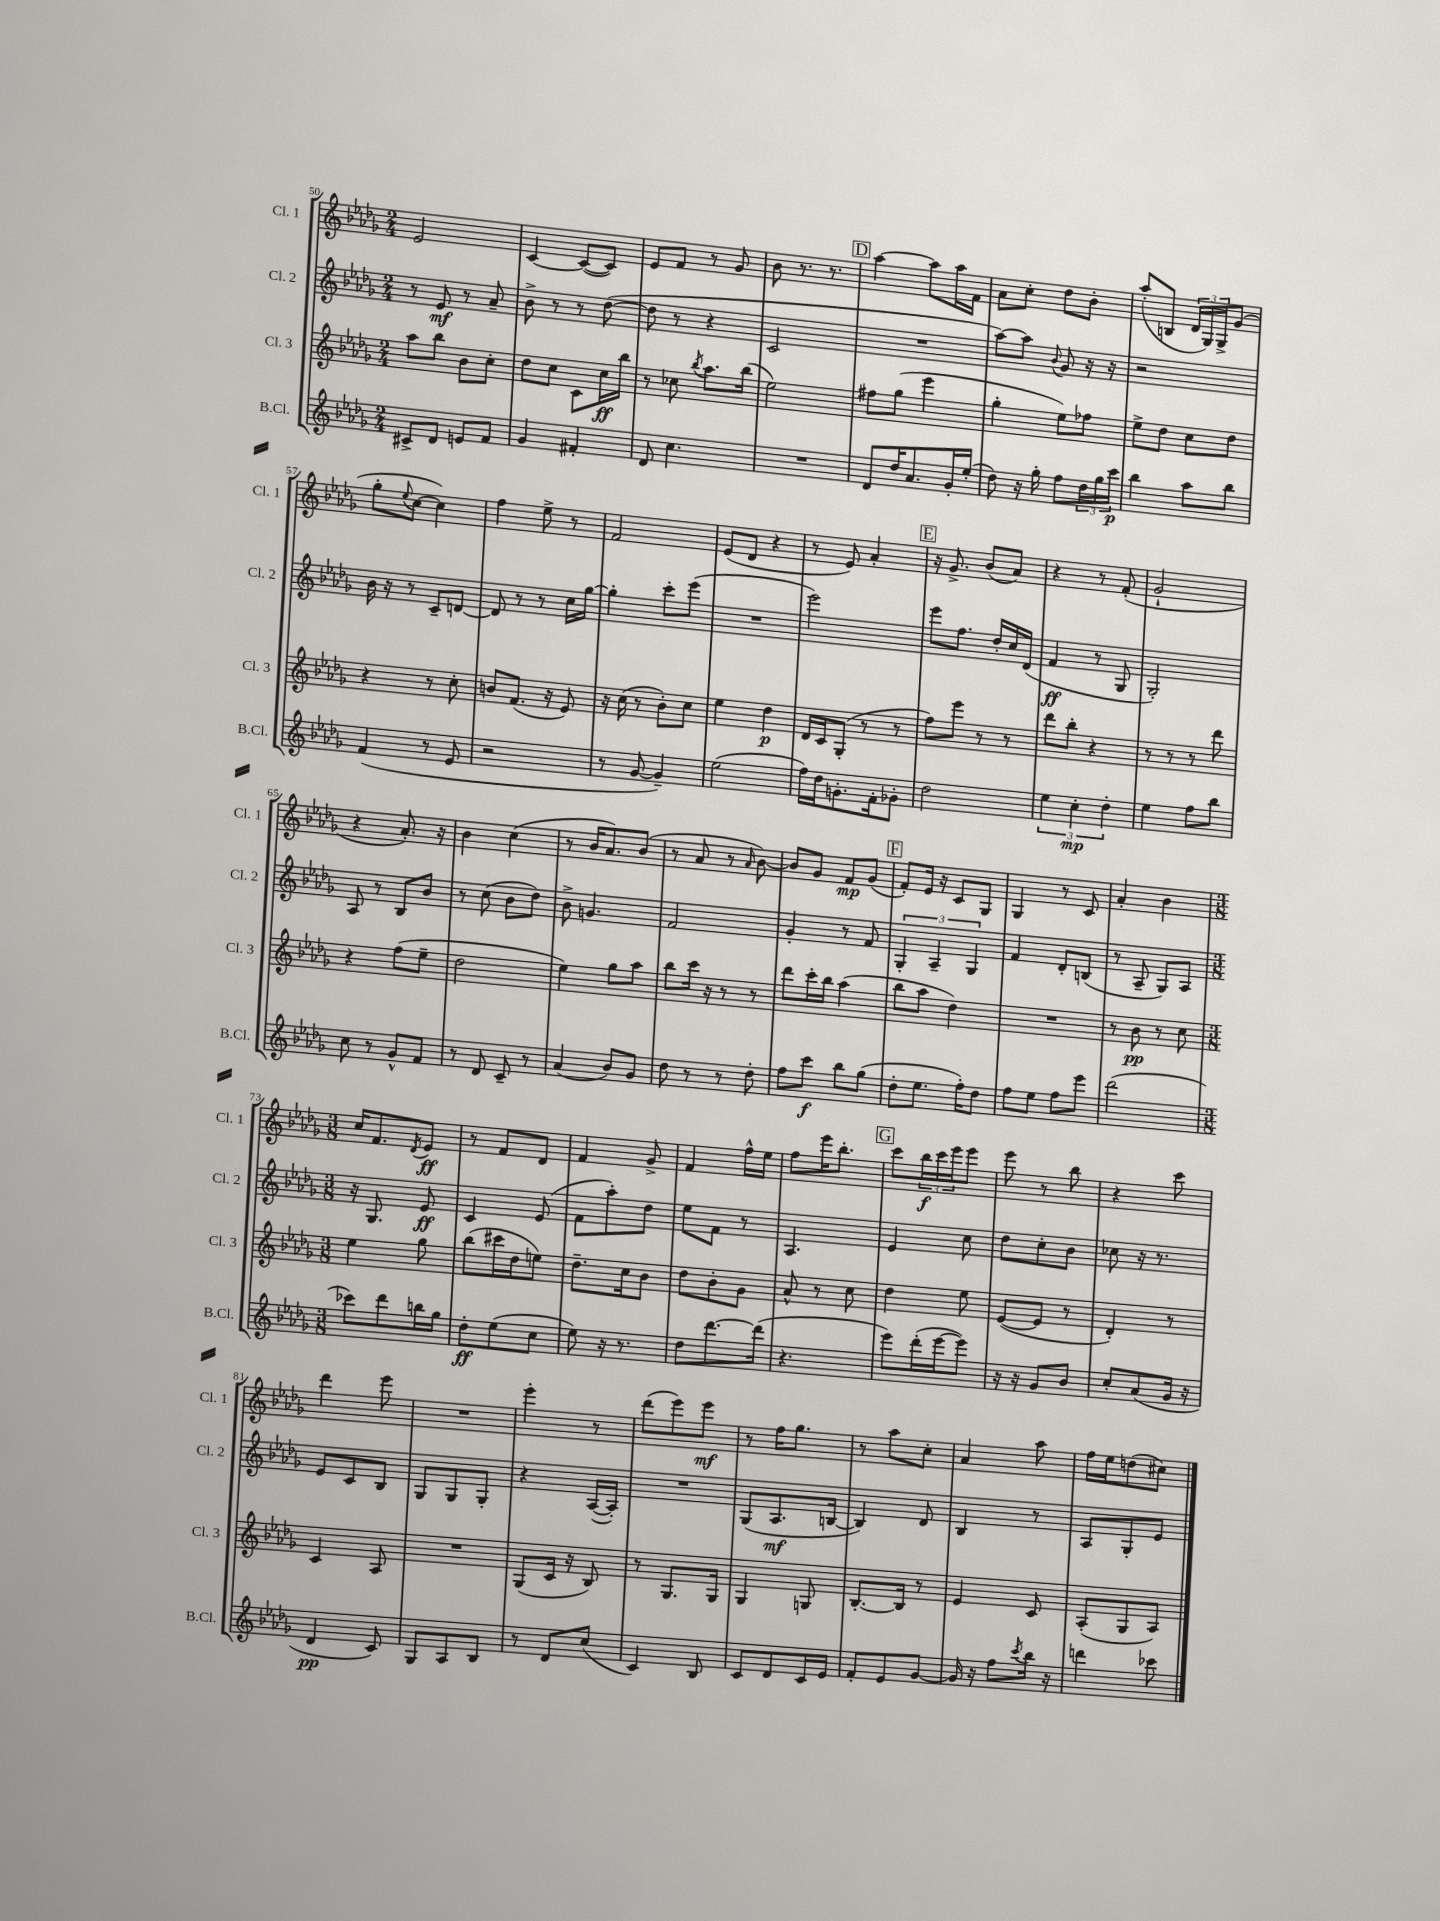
<<
\new StaffGroup <<
\new Staff = "s0" \with { instrumentName = "Cl. 1" shortInstrumentName = "Cl. 1" } {
    \clef treble \key des \major \numericTimeSignature \time 2/4
    ees'2 |
    c'4~ c'8~( c'8) |
    ees'8 f'8 r8 ges'8 |
    bes'8 r8. r8. |
    \mark \markup { \box "D" } aes''4~ aes''8 aes''16 f'16 |
    aes'8 c''8-. des''8 bes'8-. |
    aes''8-.( b8 \tuplet 3/2 { des'16 ges16) ges16-> } ges'8( |
    ges''8-. \appoggiatura { ees''8 } c''8~ c''4) |
    f''4 ees''8-> r8 |
    f'2 |
    ees'8( des'8 r4 |
    r8 ees'8) aes'4-. |
    \mark \markup { \box "E" } r16 ges'8.-> bes'8( aes'8) |
    r4 r8 f'8-.( |
    ges'2-! |
    r4 aes'8.-.) r16 |
    bes'4 c''4( |
    r8 bes'16 aes'8.) bes'8( |
    r8 aes'8 r8 \grace { aes'16 } bes'8~) |
    bes'8 ges'8 f'8\mp ges'8( |
    \mark \markup { \box "F" } f'8-.) ees'16 r16 c'8 ges8 |
    ges4 r8 c'8 |
    aes'4-. bes'4 |
    \numericTimeSignature \time 3/8 c''16 f'8. \acciaccatura { des'8 } ees'8\ff |
    r8 f'8 des'8 |
    f'4 ges'8-> |
    f'4 f''16-^ ees''16 |
    f''8 ees'''16 bes''8.-. |
    \mark \markup { \box "G" } c'''8 \tuplet 3/2 { bes''16\f c'''16 ees'''16 } ees'''8 |
    ees'''8 r8 bes''8 |
    r4 c'''8 |
    des'''4 ees'''8 |
    R4. |
    ees'''4-. r8 |
    des'''8( ees'''8) ees'''8\mf |
    r8 f''16 ges''8. |
    r8 aes''8 c''8-. |
    aes'4 aes''8 |
    f''16 ees''16 d''8( cis''8) \bar "|." |
}
\new Staff = "s1" \with { instrumentName = "Cl. 2" shortInstrumentName = "Cl. 2" } {
    \clef treble \key des \major \numericTimeSignature \time 2/4
    r8 ees'8\mf r8 aes'8-- |
    bes'8-> r8 r8 des''8~( |
    des''8 r8 r4 |
    c'2 |
    \mark \markup { \box "D" } R2 |
    aes''8~) aes''8 \appoggiatura { bes'8 } ges'8 r16 r16 |
    r2 |
    bes'16 r16 r8 c'8-- d'8~ |
    d'8 r8 r8 c''16 ges''16~ |
    ges''4-. c'''8-. ees'''8( |
    R2 |
    ees'''2) |
    \mark \markup { \box "E" } ees'''8 f''8. des''16-. c''16 des'16( |
    f'4\ff r8 ges8 |
    ges2-.) |
    aes8 r8 bes8 bes'8 |
    r8 c''8( bes'8 des''8) |
    bes'8-> g'4. |
    f'2 |
    ges'4-. r8 f'8 |
    \mark \markup { \box "F" } \tuplet 3/2 { ges4-. aes4-- ges4 } |
    f'4 des'8-. b8( |
    r8 aes8-- ges8) aes8 |
    \numericTimeSignature \time 3/8 r16 ges8. ees'8\ff |
    c'4 ees'8( |
    f'8 aes''8-.) des''8 |
    ees''8 f'8 r8 |
    aes4. |
    \mark \markup { \box "G" } ees'4 c''8 |
    des''8 c''8-. bes'8 |
    ces''8 r16 r8. |
    ees'8 c'8 bes8 |
    ges8 ges8 ges8-. |
    r4 aes16~( aes16-.) |
    R4. |
    ges8( aes8.\mf b16~ |
    b4) des'8 |
    bes4 r8 |
    aes8 ges8-. ees'8 \bar "|." |
}
\new Staff = "s2" \with { instrumentName = "Cl. 3" shortInstrumentName = "Cl. 3" } {
    \clef treble \key des \major \numericTimeSignature \time 2/4
    aes''8 bes''8 bes'8 c''8-. |
    des''8 c''8 c'8 c''16\ff bes''16 |
    r8 ces''8 \acciaccatura { bes''8 } aes''8. bes''16( |
    ees''2) |
    \mark \markup { \box "D" } fis''8 ges''8( ees'''4 |
    ges''4-. ees''8) fes''8 |
    ees''8-> des''8 c''8 des''8 |
    r4 r8 c''8-. |
    b'8 f'8.( r16 ees'8) |
    r16 c''16( r8 bes'8-.) c''8 |
    ees''4 des''4\p |
    des'16 c'16 ges8-.( r8 r8 |
    \mark \markup { \box "E" } f''8) ees'''8 r8 r8 |
    des'''8 bes''8-. r4 |
    r8 r8 r8 des'''8 |
    r4 f''8( ees''8-- |
    des''2 |
    ees''4) ges''8 aes''8 |
    bes''8 c'''16 r16 r8 r8 |
    des'''8 c'''16-. bes''16 aes''4( |
    \mark \markup { \box "F" } bes''8 aes''8 des''4) |
    R2 |
    r8 bes'8\pp r8 c''8 |
    \numericTimeSignature \time 3/8 ees''4 ges''8 |
    bes''8( cis'''16 des''16 e''8) |
    des''8.-- c''16 bes'8 |
    des''8 bes'8-. ges'8 |
    aes'8-^ r8 c''8 |
    \mark \markup { \box "G" } des''4 ees''8 |
    ees'8~( ees'8 r8 |
    des'4-.) r8 |
    c'4 aes8 |
    R4. |
    ges8( c'16 r16 bes8) |
    r8 ges8. ges16 |
    ges4 g8 |
    bes8.~-. bes16 r8 |
    ees'4 c'8 |
    aes8-.( ges8 aes8) \bar "|." |
}
\new Staff = "s3" \with { instrumentName = "B.Cl." shortInstrumentName = "B.Cl." } {
    \clef treble \key des \major \numericTimeSignature \time 2/4
    cis'8-> des'8 e'8 f'8 |
    ges'4 fis'4-. |
    des'8 c''4. |
    R2 |
    \mark \markup { \box "D" } des'8 des''16 aes'8. ges'16-. ees''16-.( |
    des''8) r16 ges''16-. f''8 \tuplet 3/2 { des''16 ges''16 c'''16\p } |
    bes''4 aes''8 bes''8 |
    f'4( r8 ees'8 |
    r2 |
    r8 ges'8~ ges'4--) |
    ees''2( |
    f''16) des''16 g'8.-. f'16-. ges'8-. |
    \mark \markup { \box "E" } des''2 |
    \tuplet 3/2 { ees''4 c''4-.\mp des''4-. } |
    ees''4 f''8 bes''8 |
    c''8 r8 ges'8-^ f'8 |
    r8 des'8 c'8-- r8 |
    aes'4( bes'8) ges'8 |
    des''8 r8 r8 des''8-. |
    f''8 c'''8\f bes''8 ges''8( |
    \mark \markup { \box "F" } des''8-. ees''8. f''16-.) des''8 |
    f''8 ees''8 f''8 ees'''8 |
    des'''2( |
    \numericTimeSignature \time 3/8 ces'''8) des'''8 b''16 ges''16 |
    des''8-.\ff ees''8( c''8 |
    ees''8) r16 r8. |
    des''8 des'''8.~ des'''16( |
    r4. |
    \mark \markup { \box "G" } ees'''8) des'''16-.( ees'''16~ ees'''8) |
    r16 r16 ges'8 bes'8 |
    c''8-. aes'8( ges'16 r16 |
    des'4\pp c'8) |
    ges8 aes8 bes8 |
    r8 des'8 c''8( |
    c'4) bes8 |
    c'8 des'8 c'16 ees'16 |
    f'8-. ees'8 ges'8~ |
    ges'16 r16 f''8 \acciaccatura { c'''8 } bes''16 r16 |
    d'''4 ces'''8 \bar "|." |
}
>>
>>
\layout { \context { \Score currentBarNumber = #50 } }
